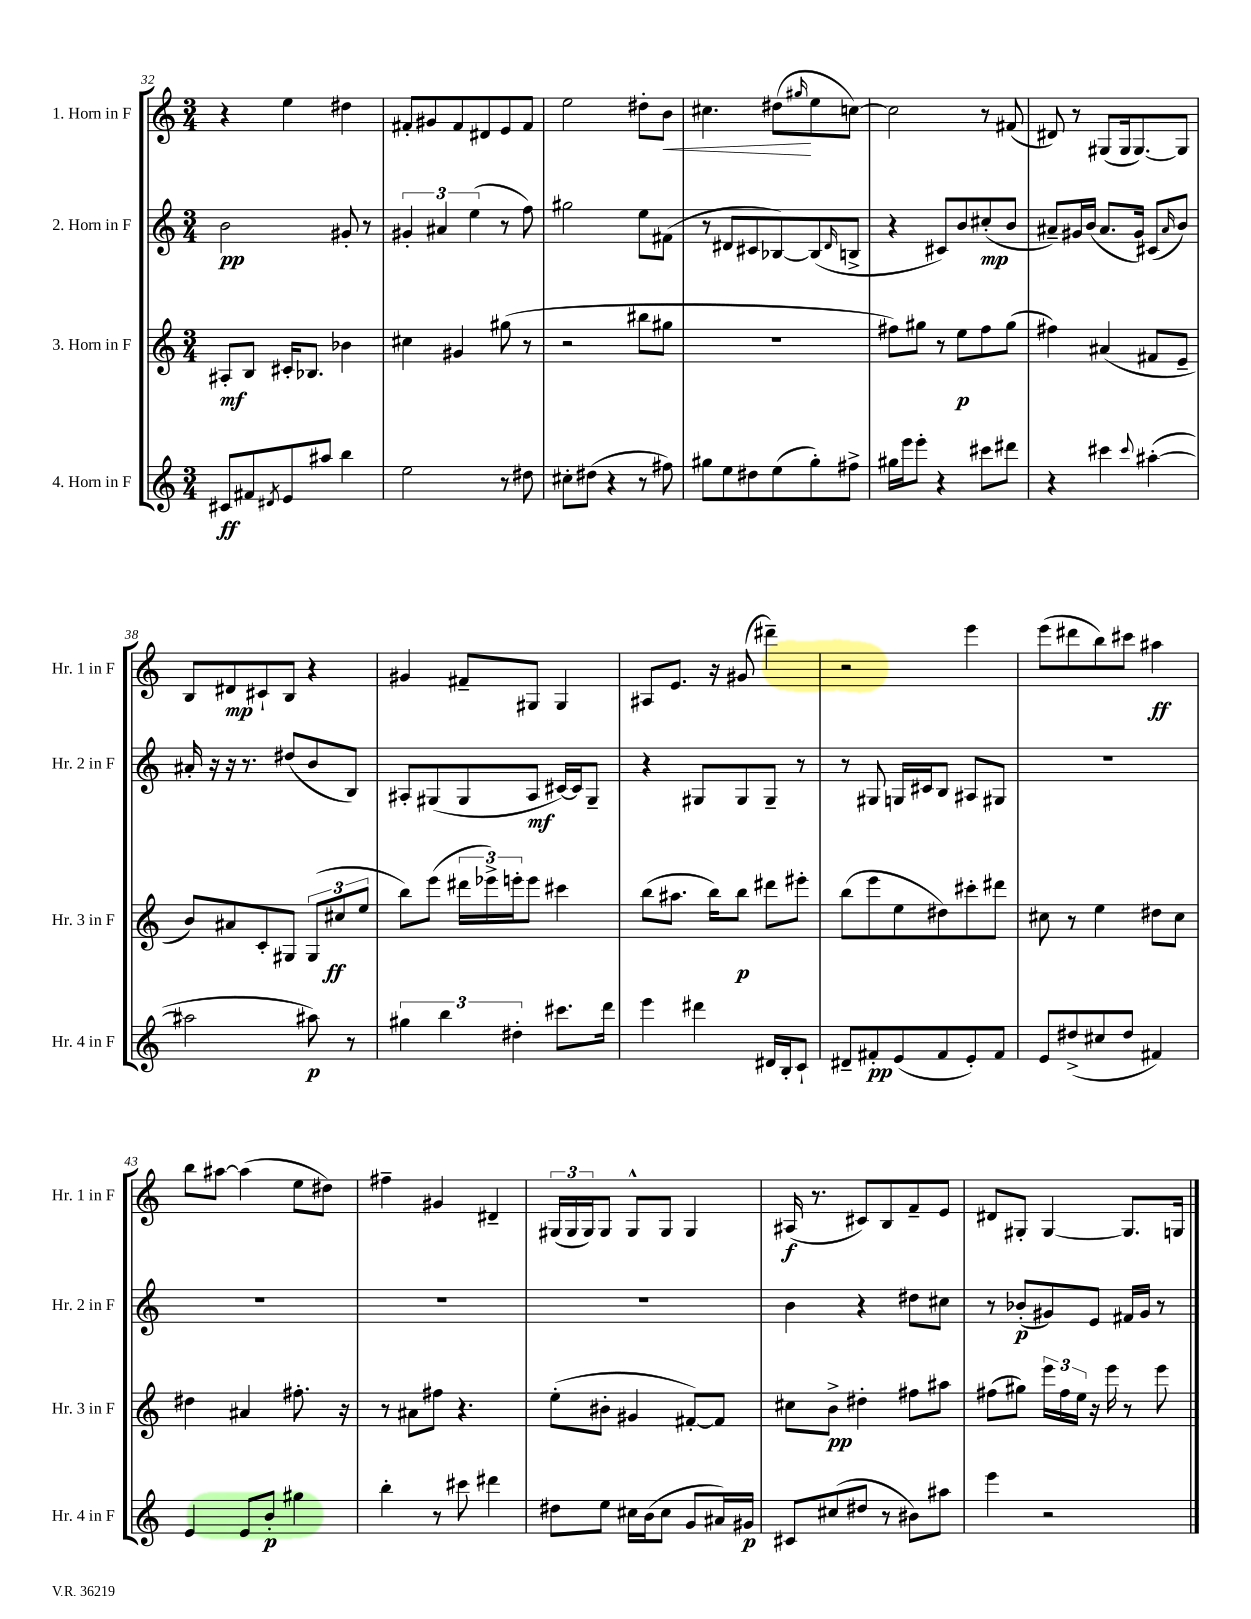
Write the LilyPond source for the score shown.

<<
\new StaffGroup <<
\new Staff = "s0" \with { instrumentName = "1. Horn in F" shortInstrumentName = "Hr. 1 in F" } {
    \clef treble \key c \major \numericTimeSignature \time 3/4
    r4 e''4 dis''4 |
    fis'8-. gis'8 fis'8 dis'8 e'8 fis'8 |
    e''2 dis''8-. b'8\< |
    cis''4. dis''8\!( \grace { gis''16 } e''8 c''8~) |
    c''2 r8 fis'8( |
    dis'8) r8 gis8( gis16 gis8.~) gis8 |
    b8 dis'8\mp cis'8-! b8 r4 |
    gis'4 fis'8-- gis8 gis4 |
    ais8 e'8. r16 gis'8( dis'''4--) |
    r2 e'''4 |
    e'''8( dis'''8 b''8) cis'''8 ais''4\ff |
    b''8 ais''8~ ais''4( e''8 dis''8) |
    fis''4-- gis'4 dis'4-- |
    \tuplet 3/2 { gis16( gis16 gis16) } gis8 gis8-^ gis8 gis4 |
    ais16\f( r8. cis'8) b8 f'8-- e'8 |
    dis'8 gis8-. gis4~ gis8. g16 \bar "|." |
}
\new Staff = "s1" \with { instrumentName = "2. Horn in F" shortInstrumentName = "Hr. 2 in F" } {
    \clef treble \key c \major \numericTimeSignature \time 3/4
    b'2\pp gis'8-. r8 |
    \tuplet 3/2 { gis'4-. ais'4 e''4( } r8 f''8) |
    gis''2 e''8 fis'8( |
    r8 dis'8 cis'8 bes8~) bes8( \grace { dis'16 } b8-> |
    r4 cis'8) b'8 cis''8-.\mp( b'8 |
    ais'8--) gis'16 b'16( ais'8. gis'16) cis'8( \grace { ais'16 } b'8) |
    ais'16-. r16 r16 r8. dis''8( b'8 b8) |
    ais8-. gis8( gis8 ais8\mf cis'16~) cis'16 gis8-- |
    r4 gis8 gis8 gis8-- r8 |
    r8 gis8 g16 cis'16 b8 ais8 gis8 |
    R2. |
    R2. |
    R2. |
    R2. |
    b'4 r4 dis''8 cis''8 |
    r8 bes'8-.\p( gis'8) e'8 fis'16 gis'16 r8 \bar "|." |
}
\new Staff = "s2" \with { instrumentName = "3. Horn in F" shortInstrumentName = "Hr. 3 in F" } {
    \clef treble \key c \major \numericTimeSignature \time 3/4
    ais8-.\mf b8 cis'16-. bes8. bes'4 |
    cis''4 gis'4 gis''8( r8 |
    r2 bis''8 gis''8 |
    R2. |
    fis''8) gis''8 r8 e''8\p fis''8 gis''8( |
    fis''4) ais'4( fis'8 e'8-- |
    b'8) ais'8 c'8-. gis8 \tuplet 3/2 { gis8( cis''8\ff e''8 } |
    b''8) e'''8( \tuplet 3/2 { dis'''16 ees'''16->) e'''16-. } e'''8 cis'''4 |
    b''8( ais''8. b''16) b''8\p dis'''8 eis'''8-. |
    b''8( e'''8 e''8 dis''8) cis'''8-. dis'''8 |
    cis''8 r8 e''4 dis''8 cis''8 |
    dis''4 ais'4 fis''8.-. r16 |
    r8 ais'8 fis''8 r4. |
    e''8-.( bis'8-. gis'4 fis'8~-.) fis'8 |
    cis''8 b'8->\pp dis''4-. fis''8 ais''8 |
    fis''8( gis''8) \tuplet 3/2 { e'''16 fis''16 e''16 } r16 e'''16 r8 e'''8 \bar "|." |
}
\new Staff = "s3" \with { instrumentName = "4. Horn in F" shortInstrumentName = "Hr. 4 in F" } {
    \clef treble \key c \major \numericTimeSignature \time 3/4
    cis'8\ff fis'8 \acciaccatura { dis'8 } e'8 ais''8 b''4 |
    e''2 r8 dis''8 |
    cis''8-. dis''8( r4 r8 fis''8) |
    gis''8 e''8 dis''8 e''8( gis''8-.) fis''8-> |
    gis''16 e'''16 e'''8-. r4 cis'''8 dis'''8 |
    r4 cis'''4 \appoggiatura { cis'''8 } ais''4~-.( |
    ais''2 ais''8\p) r8 |
    \tuplet 3/2 { gis''4 b''4 dis''4-. } cis'''8. d'''16 |
    e'''4 dis'''4 dis'16 b16-. c'8-! |
    dis'8-- fis'8-.\pp e'8( fis'8 e'8-.) fis'8 |
    e'8 dis''8->( cis''8 dis''8 fis'4) |
    e'4 e'8 b'8-.\p gis''4 |
    b''4-. r8 cis'''8 dis'''4 |
    dis''8 e''8 cis''16 b'16( cis''8 g'8 ais'16) gis'16\p |
    cis'8 cis''8( dis''8 r8 bis'8) ais''8 |
    e'''4 r2 \bar "|." |
}
>>
>>
\layout { \context { \Score currentBarNumber = #32 } }
